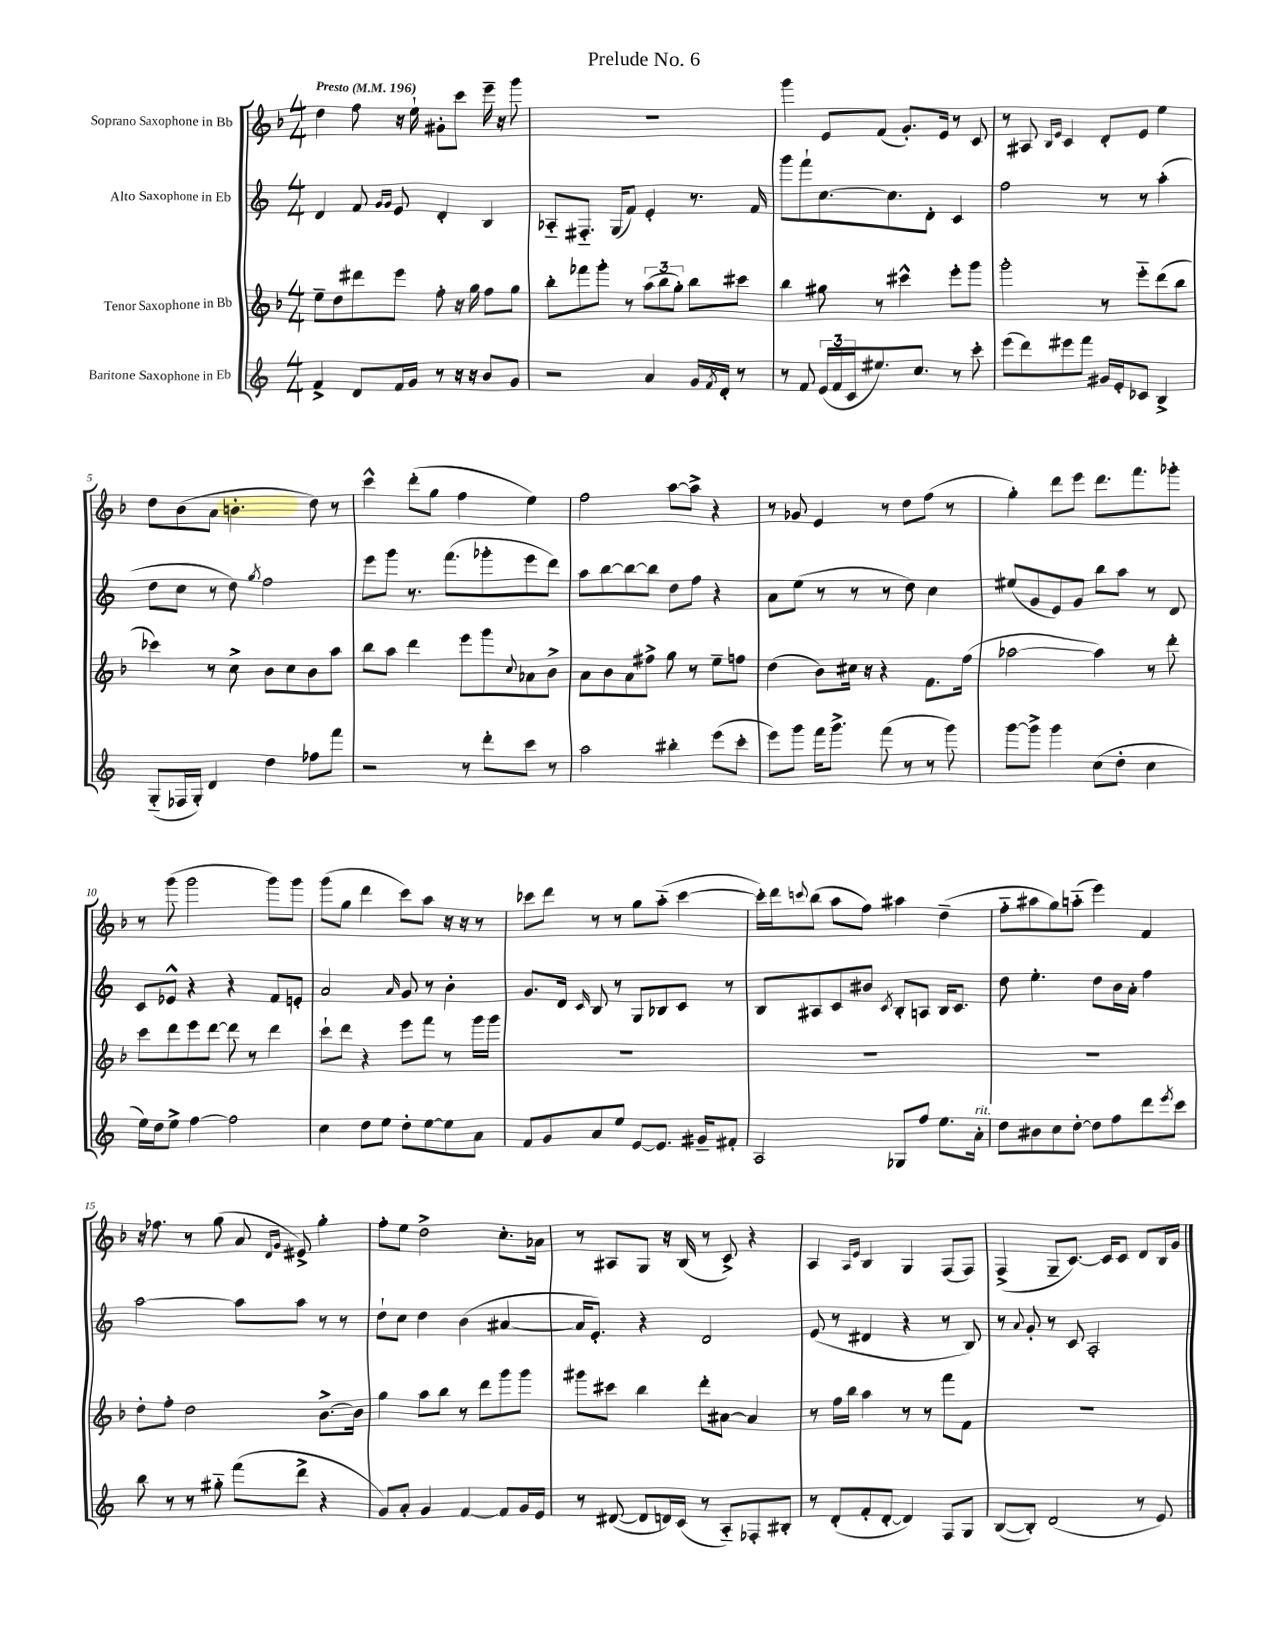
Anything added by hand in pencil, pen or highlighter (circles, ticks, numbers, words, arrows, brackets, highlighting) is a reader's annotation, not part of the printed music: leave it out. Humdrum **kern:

**kern	**kern	**kern	**kern
*part4	*part3	*part2	*part1
*staff4	*staff3	*staff2	*staff1
*I"Baritone Saxophone in Eb	*I"Tenor Saxophone in Bb	*I"Alto Saxophone in Eb	*I"Soprano Saxophone in Bb
*clefG2	*clefG2	*clefG2	*clefG2
*k[]	*k[b-]	*k[]	*k[b-]
*M4/4	*M4/4	*M4/4	*M4/4
*MM196	*MM196	*MM196	*MM196
=1	=1	=1	=1
!	!	!	!LO:TX:a:B:t=Presto
4f^/	8ee~\L	4d/	4dd\
.	8dd\	.	.
8d/L	8ddd#X\	8f/	8ff\
.	.	16qqg/LL	.
.	.	16qqg/JJ	.
16f/L	8eee\J	8e/	16r
16g/JJ	.	.	16ee`\
8r	8ff'\	4d'/	8g#X'\L
16r	16r	.	8ccc\J
16r	16gg\	.	.
8b/L	8ff\L	4B/	16eee~\
.	.	.	16r
8g/J	8gg\J	.	8ggg\
=2	=2	=2	=2
2r	8bb-'\L	8A-X/L	1r
.	8fff-X\	8.F#X/J	.
.	8ggg'\J	.	.
.	.	(16G/KL	.
.	8r	8f/J)	.
4a/	(12aa\L	4e'/	.
.	12bb-\	.	.
.	12gg'\J)	.	.
16g/LL	8bb-\L	8.r	.
8qf/	.	.	.
16d'/JJ	.	.	.
8r	8ccc#X\J	.	.
.	.	16f/	.
=3	=3	=3	=3
8r	4bb-\	8ggg\L	4ggg\
8f/	.	8fff`\	.
(24e/LL	8gg#X\	[8.cc\	8e/L
24f/	.	.	.
24c/J	.	.	.
8.ee#X/)	8r	.	(8f/J
.	.	8.cc\]	.
.	4ccc#X^^\	.	8.g'/L)
8.cc/J	.	.	.
.	.	8d'\J	.
.	.	.	16e/Jk
8r	8eee'\L	4c/	8r
8ccc'\	8ggg\J	.	8c/
=4	=4	=4	=4
(8eee\L	2ggg'\	2ff\	8r
8ddd\)	.	.	8A#X/
.	.	.	16qqB-/LL
.	.	.	16qqe/JJ
8eee#X\	.	.	4c/
8fff\J	.	.	.
16g#X/LL	8r	8r	8d'/L
16e'/J	.	.	.
8c-X/J	8eee\L	8r	8e/J
4B^/	(8ddd\	(4aa'\	4ee\
.	8bb-\J	.	.
!!LO:LB:g=z
=5	=5	=5	=5
(8G/L	4ccc-X\)	8dd\L	8dd\L
16F-X/L	.	8cc\J	(8b-\
16G'/JJ)	.	.	.
4d/	8r	8r	8a\J
.	8cc^\	8dd\)	4.bn'\
.	.	8qgg/	.
4dd\	8b-\L	2ff\	.
.	8cc\	.	.
8ff-X\L	8b-\	.	8dd\)
8fff\J	8aa\J	.	8r
=6	=6	=6	=6
2r	8bb-\L	8eee\L	4ccc^^\
.	8aa\J	8ggg\J	.
.	4ddd\	8.r	(8ddd'\L
.	.	.	8gg\J
.	.	(8.fff\L	.
8r	8eee\L	.	4ff\
8ddd'\L	8ggg\	8ggg-X'\	.
.	8qqcc/	.	.
8ccc\J	8a-X\	8eee\	4ee\)
8r	8b-^\J	8ddd\J)	.
=7	=7	=7	=7
2aa\	8a\L	8aa\L	2ff\
.	8b-\	[8bb\	.
.	8a\	8bb\_	.
.	8ff#X^\J	8bb\J]	.
4bb#X'\	8gg\	8dd\L	[8aa\L
.	8r	8ff\J	8aa^\J]
(8eee\L	8ee~\L	4r	4r
8ccc'\J	8ffn\J	.	.
=8	=8	=8	=8
8eee\L)	(4dd\	8a\L	8r
8ggg\J	.	(8ee\J	8g-X/
16fff\KL	8b-\L)	8r	4e/
8.ggg^\J	.	.	.
.	16cc#X\Jk	8r	.
.	16r	.	.
(8fff\	4r	8r	8r
8r	.	8dd\)	8dd\L
8r	8.f\L	4cc\	(8ff\J
8ggg\)	.	.	8r
.	(16ff\Jk	.	.
=9	=9	=9	=9
[8ggg\L	[2aa-X\	(8ee#X/L	4gg'\)
8ggg^\J]	.	8g/	.
4ggg\	.	8e/)	8ddd\L
.	.	8g/J	8eee\J
(8cc\L	4aa-\])	8bb\L	8.ddd\L
8dd'\J	.	8aa\J	.
.	.	.	8.fff\
4cc\	8r	8r	.
.	8ddd'\	8d/	8ggg-X'\J
!!LO:LB:g=z
=10	=10	=10	=10
16ee\LL)	8ccc\L	8c/L	8r
16dd\J	.	.	.
8ee^\J	8ddd\	8e-X^^/J	(8ggg\
[4ff\	8eee\	4r	2ggg\
.	[8ddd\J	.	.
2ff\]	8ddd\]	4r	.
.	8r	.	.
.	4ddd\	8f/L	8ggg\L)
.	.	8en'/J	8ggg\J
=11	=11	=11	=11
4cc\	8ccc`\L	2a/	(8ggg\L
.	8ddd\J	.	8gg\J
8dd\L	4r	.	4ddd\
8ee\J	.	.	.
.	.	16qqa/	.
8dd'\L	8eee\L	8g/	8ccc\L)
[8ee\	8fff\J	8r	8aa\J
8ee\]	8r	4b'\	16r
.	.	.	16r
8a\J	16ggg\LL	.	8r
.	16ggg\JJ	.	.
=12	=12	=12	=12
8f/L	1r	8.g/L	8ccc-X\L
8g/	.	.	8ddd\J
.	.	16d/Jk	.
.	.	16qqc/	.
8a/	.	8B/	8r
8ee/J	.	8r	8r
[8e/L	.	8G/L	8gg\L
8.e/J]	.	8B-X/	(8aa\J
.	.	8c/J	[4ccc-\
16g#X~/KL	.	.	.
8f#X'/J	.	8r	.
=13	=13	=13	=13
2A/	1r	8B/L	16ccc-'\LL])
.	.	.	16ddd\J
.	.	.	8qqcccn/
.	.	8A#X/	(8bb-\J
.	.	8c/	8aa\L
.	.	8b#X/J	8ff\J)
.	.	8qc/	.
8G-X/L	.	8B'/L	4aa#X\
8ff/J	.	8An/J	.
8.ee\L	.	16B/KL	(4dd~\
.	.	8.c/J	.
!LO:TX:a:i:t=rit.	!	!	!
16a'\Jk	.	.	.
=14	=14	=14	=14
8dd\L	1r	8dd\	8ff\L
8b#X\	.	4.ee'\	8aa#X\
8cc\	.	.	8gg\)
[8dd'\J	.	.	(8aan\J
8dd\L]	.	8dd\L	4eee\)
8ff\	.	16b\L	.
.	.	16a'\JJ	.
8ddd\	.	4ff\	4f/
8qeee/	.	.	.
8ccc\J	.	.	.
!!LO:LB:g=z
=15	=15	=15	=15
8bb\	8dd'\L	[2aa\	16r
.	.	.	8.ff-X\
8r	8ff'\J	.	.
8r	2dd\	.	8r
8gg#X\	.	.	(8gg\
(8fff\L	.	8aa\L]	8a/
.	.	.	16qqd/LL
.	.	.	16qqg/JJ
8ddd^\J	.	8aa\J	8e#X^/)
4r	[8.b-^\L	8r	4gg'\
.	.	8r	.
.	16b-\Jk]	.	.
=16	=16	=16	=16
8g/L)	4gg\	8dd`\L	8ff'\L
8a'/J	.	8cc\J	8ee\J
4g/	8aa\L	4dd\	2dd^\
.	8bb-\J	.	.
[4f/	8r	(4b\	.
.	8ddd\L	.	.
8f/L]	8ggg\	[4a#X/	8.cc'\L
16g/L	8ggg\J	.	.
16e/JJ	.	.	16a-X\Jk
=17	=17	=17	=17
8r	8ggg#X\L	16a#/KL]	8r
.	.	8.e'/J)	.
([8d#X/	8ccc#X\J	.	8A#X/L
8d#/L]	4bb-\	4r	8G/J
16dn/L)	.	.	16r
(16c/JJ	.	.	(16B-/
8r	8ddd'\L	2d/	8r
8A/L)	[8a#X\J	.	8c^/)
8F-X'/	4a#/]	.	4r
8B#X'/J	.	.	.
=18	=18	=18	=18
8r	8r	(8e/	4A/
(8d'/L	16ff\LL	8r	.
.	16bb-\JJ	.	.
.	.	.	16qqA/LL
.	.	.	16qqe/JJ
8f'/	4aa\	4d#X/	4B-/
[8d'/J	.	.	.
4d/])	8r	4r	4G/
.	8r	.	.
8F/L	8fff\L	8r	(8F/L
8G/J	8f\J	8B/)	8F/J)
=19	=19	=19	=19
([8B/L	1r	8r	(4F^/
.	.	8qqa/	.
8B'/J])	.	8g'/	.
(2d/	.	8r	8G~/L
.	.	8c/	[8.c/J)
.	.	2A'/	.
.	.	.	16c/KL]
.	.	.	8c/J
8r	.	.	8d/L
8e/)	.	.	16B-/L
.	.	.	16g/JJ
==	==	==	==
*-	*-	*-	*-
